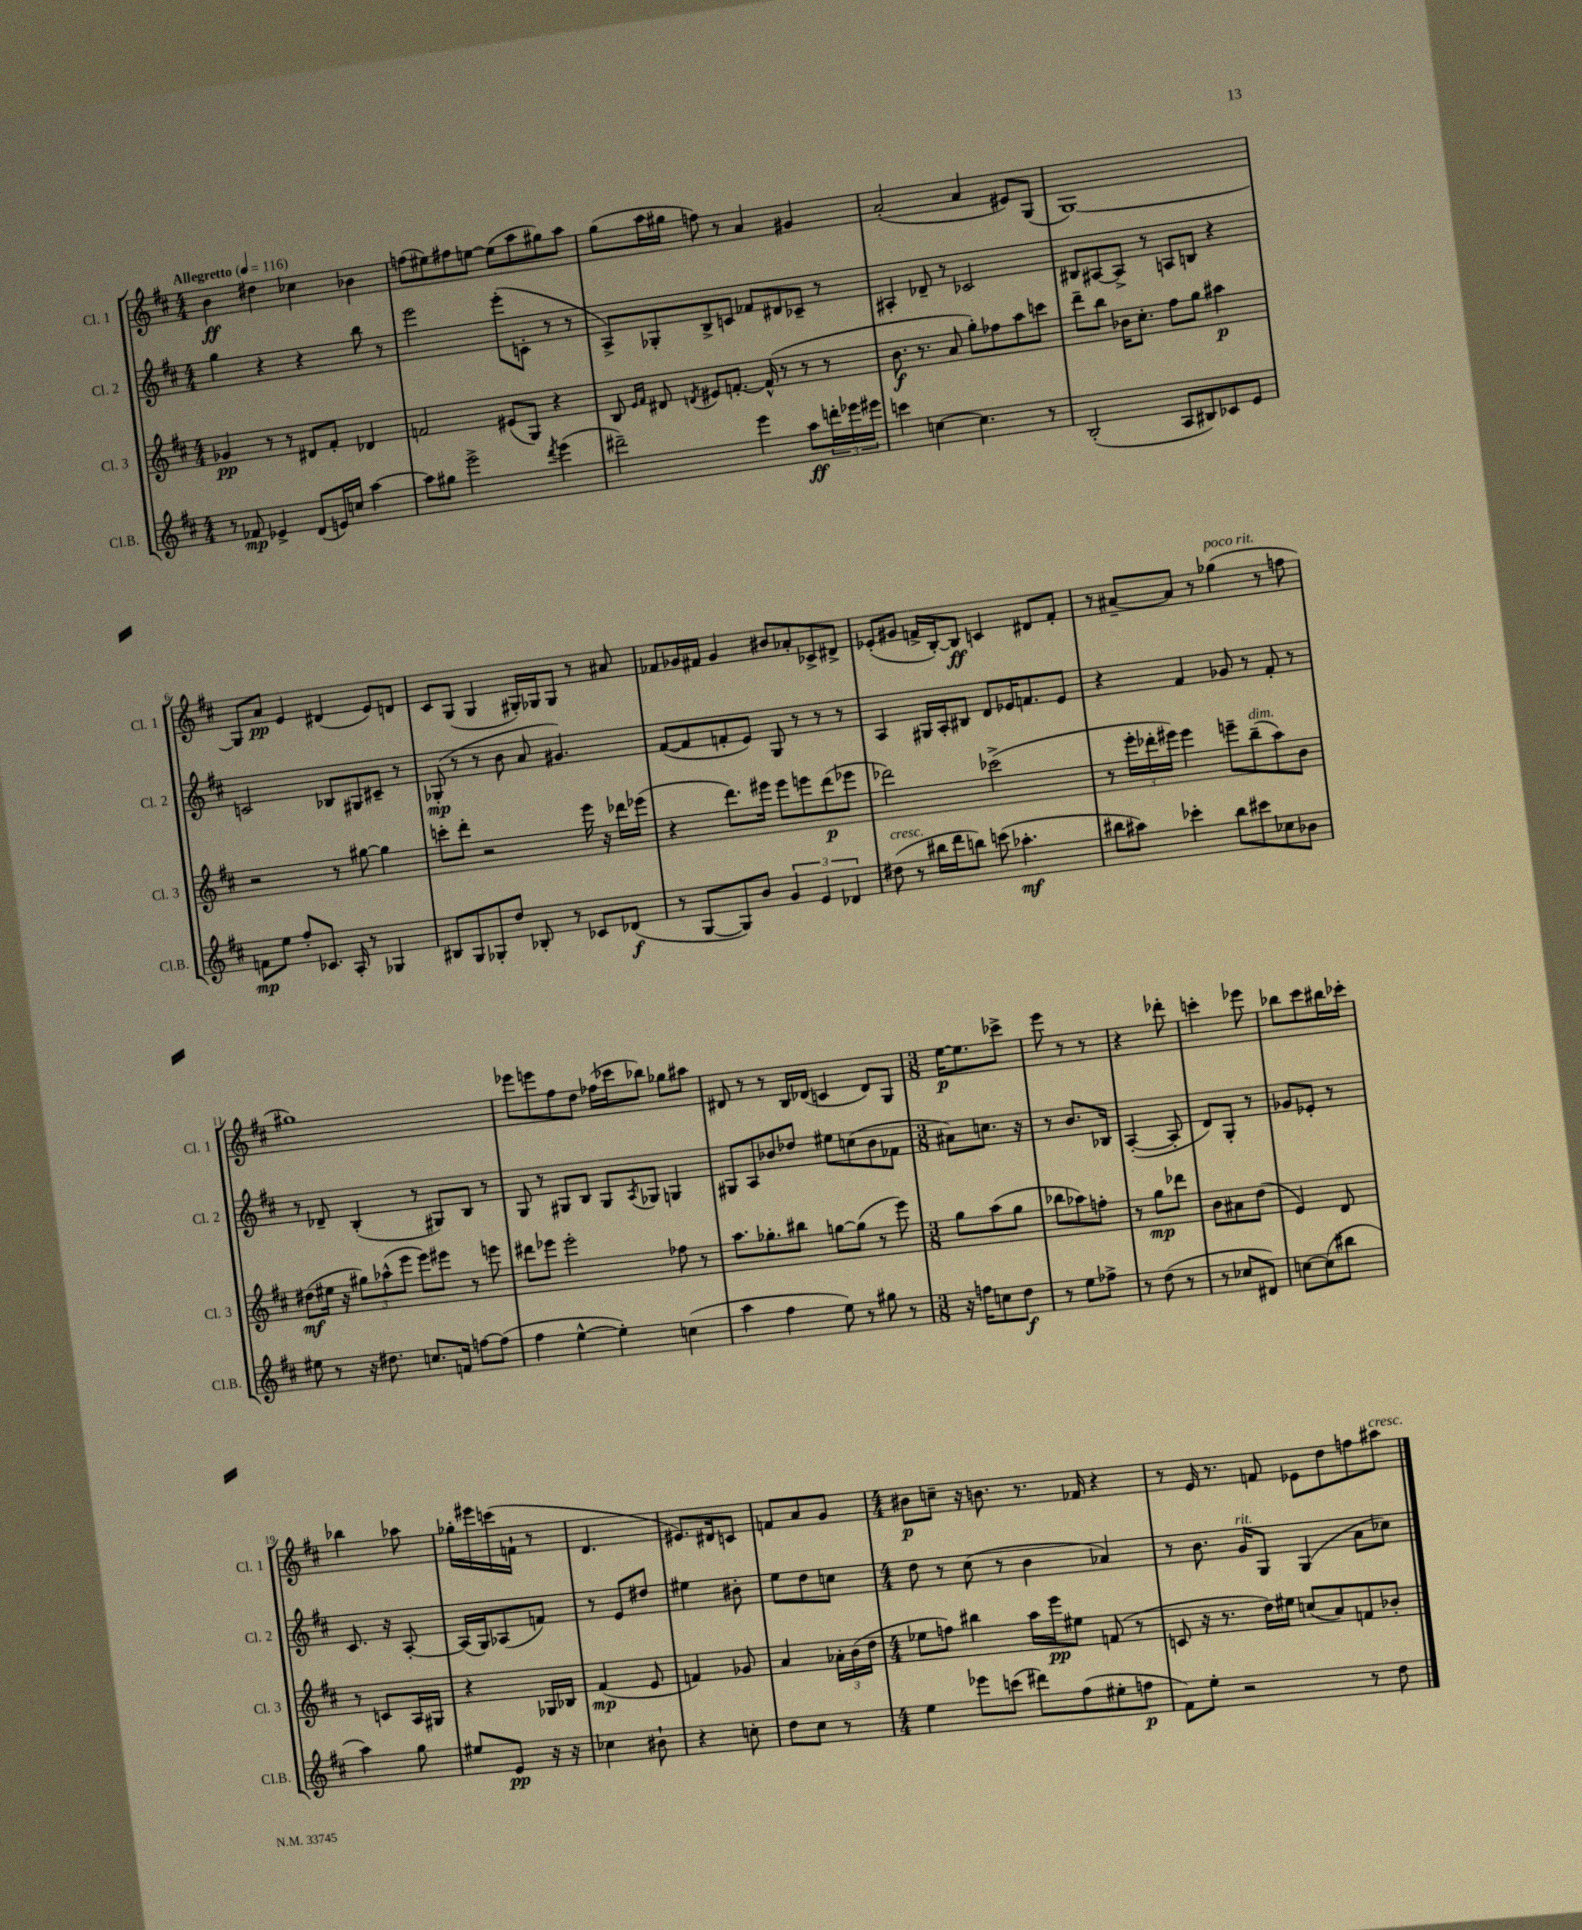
<<
\new StaffGroup <<
\new Staff = "s0" \with { instrumentName = "Cl. 1" shortInstrumentName = "Cl. 1" } {
    \clef treble \key d \major \numericTimeSignature \time 4/4 \tempo "Allegretto" 4 = 116
    b'4\ff dis''4 ces''4 bes'4 |
    f''8( eis''8) fis''8 e''8~ e''8( a''8 gis''8) a''8 |
    g''8( a''16 gis''16 f''8) r8 a'4 gis'4 |
    a'2-.( a'4 eis'8) g8( |
    g1~) |
    g8 a'8\pp e'4 dis'4( e'8) d'8 |
    cis'8 g8( g4 gis16-.) ges16 ges8 r8 ais'8 |
    fes'8 ges'16 fis'16 ges'4 bis'8 aes'8-. ces'8-> dis'8-> |
    ees'8-.( gis'8 f'16-> b16~-.) b8\ff c'4 dis'8 f'8-. |
    r8 ais'8~-- ais'8 r8 ges''4^\markup { \italic "poco rit." }( r8 f''8 |
    gis''1) |
    ees'''8 e'''8 fis''8 d''8 fes''16( ces'''16 bes''8) ges''8 ais''8 |
    dis'8 r8 r8 b16 des'16( c'4 des'8) g8 |
    \numericTimeSignature \time 3/8 e''16~\p e''8. ces'''8-> |
    e'''8 r8 r8 |
    r4 des'''8-. |
    c'''4-. ees'''8 |
    bes''8 cis'''8 bis''16 ces'''16-. |
    bes''4 aes''8 |
    ges''16-. eis'''16 c'''16( f'16-! r8 |
    d'4. |
    eis'8.) dis'16 c'8 |
    f'8 a'8 g'8 |
    \numericTimeSignature \time 4/4 bis'8\p c''8-- r16 b'8. r8. fes'16 r4 |
    r8 e'16 r8. f'8 ees'8 d''8 f''8 ais''8^\markup { \italic "cresc." } \bar "|." |
}
\new Staff = "s1" \with { instrumentName = "Cl. 2" shortInstrumentName = "Cl. 2" } {
    \clef treble \key d \major \numericTimeSignature \time 4/4
    g''4 r4 r4 b''8 r8 |
    e'''2 e'''8-.( c'8-. r8 r8 |
    a8->) ges8-. b8-> c'8 fes'8 dis'8 ces'8-- r8 |
    ais4-. des'8-- r8 ces'2 |
    bis8 ais8~ ais8-> r8 a8 b8 r4 |
    c'2 bes8 gis8 cis'8-- r8 |
    ges8-.\mp( r8 r8 b'8 a'8 gis'4.) |
    fis'8~( fis'8 f'8-. e'8) g8 r8 r8 r8 |
    a4 gis16 a16-. bis8 d'8 ees'16 f'8. ees'8 |
    r4 fis'4 ges'8 r8 fis'8-. r8 |
    r8 des'8-- b4-.( r8 gis8) b8 r8 |
    g8 r8 gis8 b8 gis8 \acciaccatura { a8 } ges8 g4 |
    gis8 a8 bes'8 des''8 eis''8 c''8( bes'8 fes'8 |
    \numericTimeSignature \time 3/8 ais'8) c''8. r16 |
    r8 b'8. bes16 |
    a4~-.( a8-. |
    d'8) g8-. r8 |
    ges'8 ees'8-. r8 |
    cis'8. r16 a8~-. |
    a16( g16) aes8( f'8) |
    r8 e'8 dis''8 |
    eis''4 bis'8-. |
    e''8 d''8 c''8 |
    \numericTimeSignature \time 4/4 d''8 r8 cis''8( r8 b'4 aes'4) |
    r8 b'8. g'16^\markup { \italic "rit." } g8 g4( a'8 ces''8) \bar "|." |
}
\new Staff = "s2" \with { instrumentName = "Cl. 3" shortInstrumentName = "Cl. 3" } {
    \clef treble \key d \major \numericTimeSignature \time 4/4
    ges'4\pp r8 r8 dis'8 fis'8-. des'4 |
    f'2 eis'8( g8) r4 |
    b8 \grace { e'16 fis'16 } dis'8 \acciaccatura { d'8 } eis'8 f'8.~-. f'16-^( r8 r8 r8 |
    b'8.\f r8. a'8 g''8-.) fes''8 a''8 c'''8 |
    d'''8-- b''8 bes'16 cis''8.-. fis''8 g''8 ais''4\p |
    r2 r8 gis''8~ gis''4 |
    c'''8-. d'''8-. r2 e'''16 r16 des'''16 ees'''16( |
    r4 d'''8.) eis'''16 eis'''8 e'''8 d'''8\p( ees'''8 |
    des'''2) ces'''2->( |
    r8 \tuplet 3/2 { e'''16-. des'''16-. eis'''16) } eis'''4 e'''8-- b''8--^\markup { \italic "dim." }( a''8) b'8 |
    dis''8\mf( eis''16 r16 \tuplet 3/2 { gis''8) aes''8-^( e'''8 } e'''8) eis'''8 r8 e'''8 |
    dis'''8 ees'''8 ees'''2-. fes''8 r8 |
    a''8. ges''8.-. bis''8 g''8~ g''8( r8 e'''8) |
    \numericTimeSignature \time 3/8 g''8 a''8( g''8 |
    bes''8 aes''8) f''8-. |
    r8 g''8\mp des'''8 |
    b'8 ais'8 d''8( |
    e'4) d'8 |
    r8 c'8 a16 gis16 |
    r4 ges16 bes16 |
    fis'4\mp( e'8 |
    f'4) ges'8 |
    a'4 \tuplet 3/2 { aes'16-. b'16( d''16 } |
    \numericTimeSignature \time 4/4 ees''8 f''8) bis''4 a''16 e'''16\pp eis''8 f'8( r8 |
    c'8 r16 r8. d''16) eis''16 c''8( a'8) f'8 bes'8-. \bar "|." |
}
\new Staff = "s3" \with { instrumentName = "Cl.B." shortInstrumentName = "Cl.B." } {
    \clef treble \key d \major \numericTimeSignature \time 4/4
    r8 fes'8\mp ees'4-> d'8( e'16) c''16 a''4~ |
    a''8 gis''8 e'''2-> \acciaccatura { d'''8 } e'''4( |
    dis'''2--) e'''4 a''8\ff \tuplet 3/2 { d'''16-. ees'''16 eis'''16 } |
    c'''4 c''4~ c''4. r8 |
    b2-.( a8 bis8) ces'8 e'8 |
    f'8\mp e''8 fis''8-. ces'8. a16-. r8 ges4 |
    bis8 g8 ges8-. d''8 bes8-. r8 ces'8 des'8\f( |
    r8 g8~ g8) b'8 \tuplet 3/2 { g'4 e'4 des'4 } |
    dis''8^\markup { \italic "cresc." }( r8 bis''16 d'''16 b''8) c'''8( aes''4.-.\mf |
    bis''8 ais''8) ces'''4-. bis''8 cis'''8 ces''8 bes'8 |
    eis''8 r8 r16 dis''8. c''8. f'16 f''8~ f''8( |
    fis''4 e''4~-^ e''4-.) c''4( |
    a''4 fis''4 e''8) r8 gis''8 r8 |
    \numericTimeSignature \time 3/8 r16 f''16 c''8 d''8\f |
    r8 e''8 fes''8-> |
    r8 d''8( r8 |
    r8 ces''8 dis'8) |
    c''8~ c''8( bis''8 |
    a''4) g''8 |
    eis''8 e'8\pp r16 r16 |
    ces''4 bis'8-! |
    r4 c''8-. |
    d''8 cis''8 r8 |
    \numericTimeSignature \time 4/4 e''4 ees'''8 c'''8( dis'''8) fis''8( eis''8-. f''8\p |
    fis'8) e''8-. r2 r8 d''8 \bar "|." |
}
>>
>>
